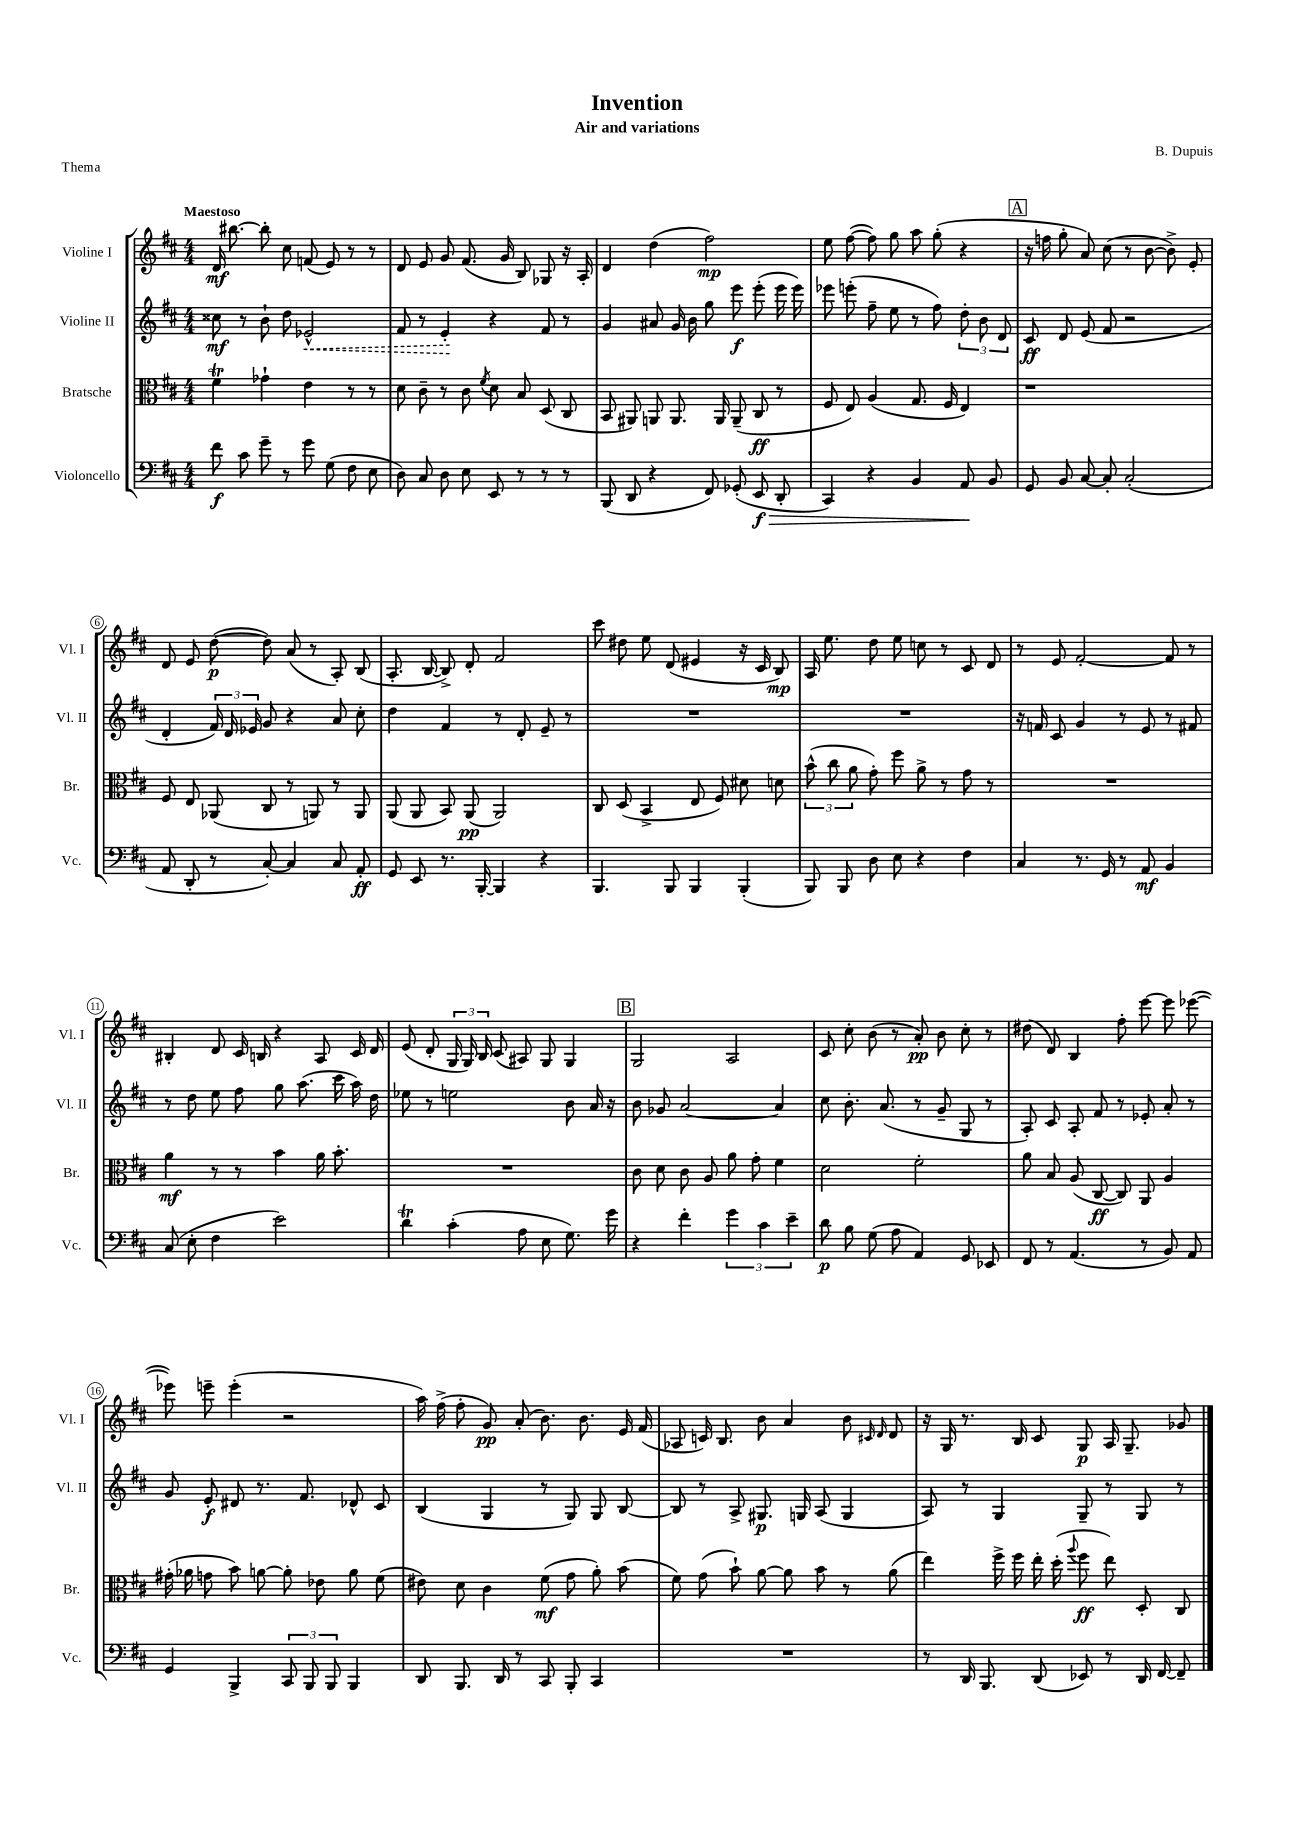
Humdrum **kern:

**kern	**dynam	**kern	**dynam	**kern	**dynam	**kern	**dynam
*part4	*part4	*part3	*part3	*part2	*part2	*part1	*part1
*staff4	*staff4	*staff3	*staff3	*staff2	*staff2	*staff1	*staff1
*I"Violoncello	*	*I"Bratsche	*	*I"Violine II	*	*I"Violine I	*
*I'Vc.	*	*I'Br.	*	*I'Vl. II	*	*I'Vl. I	*
*clefF4	*	*clefC3	*	*clefG2	*	*clefG2	*
*k[f#c#]	*	*k[f#c#]	*	*k[f#c#]	*	*k[f#c#]	*
*M4/4	*	*M4/4	*	*M4/4	*	*M4/4	*
=1	=1	=1	=1	=1	=1	=1	=1
!	!	!	!	!	!	!LO:TX:a:B:t=Maestoso	!
8f#\	f	4f#t\	.	8cc##X\	mf	16d/	mf
.	.	.	.	.	.	[8.bb#X\	.
8c#\	.	.	.	8r	.	.	.
8g~\	.	4g-X`\	.	8b`\	.	8bb#'\]	.
8r	.	.	.	8dd\	.	8cc#\	.
!	!	!	!	!	!LO:HP:b	!	!
8g\	.	4e\	.	2e-X^^/	<	(8fn/	.
(8G\	.	.	.	.	.	8e/)	.
8F#\	.	8r	.	.	.	8r	.
8E\	.	8r	.	.	.	8r	.
=2	=2	=2	=2	=2	=2	=2	=2
8D\)	.	8d\	.	8f#/	.	8d/	.
8C#/	.	8c#~\	.	8r	.	8e/	.
8D\	.	8r	.	4e'/	.	8g/	.
8E\	.	8c#\	.	.	.	(8.f#/	.
.	.	8qf#/	.	.	.	.	.
8EE/	.	8d\	.	4r	[	.	.
.	.	.	.	.	.	16g/	.
8r	.	8B/	.	.	.	8B/)	.
8r	.	(8D/	.	8f#/	.	8G-X/	.
8r	.	8C#/	.	8r	.	16r	.
.	.	.	.	.	.	16A'/	.
=3	=3	=3	=3	=3	=3	=3	=3
(8BBB/	.	8BB/	.	4g/	.	4d/	.
8DD/	.	8AA#X/)	.	.	.	.	.
4r	.	8AAn/	.	8a#X/	.	(4dd\	.
.	.	8.AA/	.	16g/	.	.	.
.	.	.	.	16b\	.	.	.
8FF#/)	.	.	.	8gg\	.	2ff#\)	mp
.	.	16AA/	.	.	.	.	.
(8GG-X'/	.	(8AA~/	.	8eee\	f	.	.
!	!LO:HP:b	!	!	!	!	!	!
8EE/	> f	8C#/	ff	(8eee'\	.	.	.
8DD'/	.	8r	.	16eee\	.	.	.
.	.	.	.	16eee\)	.	.	.
=4	=4	=4	=4	=4	=4	=4	=4
4CC#/)	.	8F#/	.	8eee-X\	.	8ee\	.
.	.	8E/)	.	(8eeen'\	.	([8ff#\	.
4r	.	(4A/	.	8ff#~\	.	8ff#\])	.
.	.	.	.	8ee\	.	8gg\	.
4BB/	.	8.G/	.	8r	.	8aa\	.
.	.	.	.	8ff#\)	.	(8gg'\	.
.	.	16F#/	.	.	.	.	.
8AA/	.	4E/)	.	12dd'\	.	4r	.
.	.	.	.	12b\	.	.	.
8BB/	]	.	.	.	.	.	.
.	.	.	.	12d/	.	.	.
!!LO:REH:place=s1:t=A
=5	=5	=5	=5	=5	=5	=5	=5
8GG/	.	1r	.	8c#/	ff	16r	.
.	.	.	.	.	.	16ffn\	.
8BB/	.	.	.	8d/	.	8gg'\	.
[8C#/	.	.	.	(8e/	.	8a/)	.
8C#'/]	.	.	.	8f#/	.	(8cc#\	.
(2C#'/	.	.	.	2r	.	8r	.
.	.	.	.	.	.	[8b\	.
.	.	.	.	.	.	8b^\])	.
.	.	.	.	.	.	8e'/	.
!!LO:LB:g=z
=6	=6	=6	=6	=6	=6	=6	=6
8AA/	.	8F#/	.	4d'/	.	8d/	.
8DD'/	.	8E/	.	.	.	8e/	.
8r	.	(8AA-X/	.	24f#/)	.	([8dd\	p
.	.	.	.	24d/	.	.	.
.	.	.	.	24e-X/	.	.	.
[8C#'/)	.	8C#/	.	8g/	.	8dd\])	.
4C#/]	.	8r	.	4r	.	(8a/	.
.	.	8AAn/)	.	.	.	8r	.
8C#/	.	8r	.	8a/	.	8A'/)	.
8AA'/	ff	8AA/	.	8cc#'\	.	(8B/	.
=7	=7	=7	=7	=7	=7	=7	=7
8GG/	.	(8AA/	.	4dd\	.	8.A'/	.
8EE/	.	8AA/	.	.	.	.	.
.	.	.	.	.	.	[16B/	.
8.r	.	8BB/)	.	4f#/	.	8B^/])	.
.	.	(8AA/	pp	.	.	8d'/	.
[16BBB'/	.	.	.	.	.	.	.
4BBB/]	.	2AA/)	.	8r	.	2f#/	.
.	.	.	.	8d'/	.	.	.
4r	.	.	.	8e~/	.	.	.
.	.	.	.	8r	.	.	.
=8	=8	=8	=8	=8	=8	=8	=8
4.BBB/	.	8C#/	.	1r	.	8ccc#\	.
.	.	(8D/	.	.	.	8dd#X\	.
.	.	4BB^/	.	.	.	8ee\	.
8BBB/	.	.	.	.	.	(8d/	.
4BBB/	.	8E/	.	.	.	4e#X/	.
.	.	8F#/)	.	.	.	.	.
(4BBB'/	.	8d#X\	.	.	.	16r	.
.	.	.	.	.	.	16c#/	.
.	.	8dn\	.	.	.	8B/)	mp
=9	=9	=9	=9	=9	=9	=9	=9
8BBB/)	.	(12b^^\	.	1r	.	16A/	.
.	.	.	.	.	.	8.ee\	.
.	.	12cc#\	.	.	.	.	.
8BBB/	.	.	.	.	.	.	.
.	.	12a\	.	.	.	.	.
8D\	.	8g'\)	.	.	.	8dd\	.
8E\	.	8ff#\	.	.	.	8ee\	.
4r	.	8a^\	.	.	.	8ccn\	.
.	.	8r	.	.	.	8r	.
4F#\	.	8g\	.	.	.	8c#/	.
.	.	8r	.	.	.	8d/	.
=10	=10	=10	=10	=10	=10	=10	=10
4C#/	.	1r	.	16r	.	8r	.
.	.	.	.	16fn/	.	.	.
.	.	.	.	8c#/	.	8e/	.
8.r	.	.	.	4g/	.	[2f#'/	.
16GG/	.	.	.	.	.	.	.
8r	.	.	.	8r	.	.	.
8AA/	mf	.	.	8e/	.	.	.
4BB/	.	.	.	8r	.	8f#/]	.
.	.	.	.	8f#X/	.	8r	.
!!LO:LB:g=z
=11	=11	=11	=11	=11	=11	=11	=11
(8C#/	.	4a\	mf	8r	.	4B#X'/	.
8E'\	.	.	.	8dd\	.	.	.
4F#\	.	8r	.	8ee\	.	8d/	.
.	.	8r	.	8ff#\	.	16c#/	.
.	.	.	.	.	.	16Bn/	.
2e\)	.	4b\	.	8gg\	.	4r	.
.	.	.	.	(8.aa\	.	.	.
.	.	16a\	.	.	.	8A/	.
.	.	8.b'\	.	16ccc#\	.	.	.
.	.	.	.	16aa\)	.	16c#/	.
.	.	.	.	16dd\	.	16d/	.
=12	=12	=12	=12	=12	=12	=12	=12
4dT\	.	1r	.	8ee-X\	.	(8e/	.
.	.	.	.	8r	.	8d'/	.
(4c#'\	.	.	.	2een\	.	24G/	.
.	.	.	.	.	.	24G/)	.
.	.	.	.	.	.	24B/	.
.	.	.	.	.	.	(8c#/	.
8A\	.	.	.	.	.	8A#X/)	.
8E\	.	.	.	.	.	8G/	.
8.G\)	.	.	.	8b\	.	4G/	.
.	.	.	.	16a/	.	.	.
16g\	.	.	.	16r	.	.	.
!!LO:REH:place=s1:t=B
=13	=13	=13	=13	=13	=13	=13	=13
4r	.	8c#\	.	8b\	.	2G/	.
.	.	8d\	.	8g-X/	.	.	.
4f#'\	.	8c#\	.	[2a/	.	.	.
.	.	8A/	.	.	.	.	.
6g\	.	8a\	.	.	.	2A/	.
.	.	8g'\	.	.	.	.	.
6c#\	.	.	.	.	.	.	.
.	.	4f#\	.	4a/]	.	.	.
6e~\	.	.	.	.	.	.	.
=14	=14	=14	=14	=14	=14	=14	=14
8d\	p	2d\	.	8cc#\	.	8c#/	.
8B\	.	.	.	8.b'\	.	8cc#'\	.
(8G\	.	.	.	.	.	(8b\	.
.	.	.	.	(8.a/	.	.	.
8A\	.	.	.	.	.	8r	.
4AA/)	.	2f#'\	.	8r	.	8a'/)	pp
.	.	.	.	8g~/	.	8b\	.
8GG/	.	.	.	8G/	.	8cc#'\	.
8EE-X/	.	.	.	8r	.	8r	.
=15	=15	=15	=15	=15	=15	=15	=15
8FF#/	.	8a\	.	8A'/)	.	(8dd#X\	.
8r	.	8B/	.	8c#/	.	8d/)	.
(4.AA/	.	(8A/	.	8A'/	.	4B/	.
.	.	[8C#/	ff	8f#/	.	.	.
.	.	8C#/])	.	8r	.	8ff#'\	.
8r	.	8AA/	.	8e-X'/	.	[8eee\	.
8BB/)	.	4A/	.	8a'/	.	8eee\]	.
8AA/	.	.	.	8r	.	([8eee-X\	.
!!LO:LB:g=z
=16	=16	=16	=16	=16	=16	=16	=16
4GG/	.	(16g#X'\	.	8g/	.	8eee-X\])	.
.	.	16a-X\	.	.	.	.	.
.	.	8gn\	.	8e'/	f	8eeen~\	.
4BBB^/	.	8b\)	.	8d#X/	.	(4eee'\	.
.	.	[8an\	.	8.r	.	.	.
12CC#/	.	8a'\]	.	.	.	2r	.
.	.	.	.	8.f#/	.	.	.
12BBB/	.	.	.	.	.	.	.
.	.	8e-X\	.	.	.	.	.
12BBB/	.	.	.	.	.	.	.
4BBB/	.	8a\	.	8d-X^^/	.	.	.
.	.	(8f#\	.	8c#/	.	.	.
=17	=17	=17	=17	=17	=17	=17	=17
8DD/	.	8e#X\)	.	(4B/	.	16aa\)	.
.	.	.	.	.	.	(16ff#^\	.
8.BBB/	.	8d\	.	.	.	8ff#'\	.
.	.	4c#\	.	4G/	.	8g/)	pp
16DD/	.	.	.	.	.	.	.
8r	.	.	.	.	.	(8a'/	.
8CC#/	.	(8f#\	mf	8r	.	8.b\)	.
8BBB'/	.	8g\	.	8G/)	.	.	.
.	.	.	.	.	.	8.b\	.
4CC#/	.	8a'\)	.	8G/	.	.	.
.	.	(8b\	.	[8B/	.	16e/	.
.	.	.	.	.	.	(16f#/	.
=18	=18	=18	=18	=18	=18	=18	=18
1r	.	8f#\)	.	8B/]	.	8A-X/	.
.	.	(8g\	.	8r	.	16cn/)	.
.	.	.	.	.	.	8.B/	.
.	.	8b`\)	.	8A^/	.	.	.
.	.	[8a\	.	8.G#X/	p	8b\	.
.	.	8a\]	.	.	.	4a/	.
.	.	.	.	16Gn/	.	.	.
.	.	8b\	.	(8A/	.	.	.
.	.	8r	.	4G/	.	8b\	.
.	.	.	.	.	.	16qqc#X/	.
.	.	.	.	.	.	16qqd/	.
.	.	(8a\	.	.	.	8d/	.
=19	=19	=19	=19	=19	=19	=19	=19
8r	.	4ee\)	.	8A/)	.	16r	.
.	.	.	.	.	.	16G/	.
16DD/	.	.	.	8r	.	8.r	.
8.BBB/	.	.	.	.	.	.	.
.	.	16ff#^\	.	4G/	.	.	.
.	.	16ff#\	.	.	.	16B/	.
(8DD/	.	16ee'\	.	.	.	8c#/	.
.	.	(16dd'\	.	.	.	.	.
.	.	8qqaa/	.	.	.	.	.
8EE-X/)	.	8ff#\	ff	8G~/	.	8G/	p
8r	.	8ee\)	.	8r	.	16A/	.
.	.	.	.	.	.	8.G~/	.
16DD/	.	8D'/	.	8G/	.	.	.
[16FF#/	.	.	.	.	.	.	.
8FF#~/]	.	8C#/	.	8r	.	8g-X/	.
==	==	==	==	==	==	==	==
*-	*-	*-	*-	*-	*-	*-	*-
